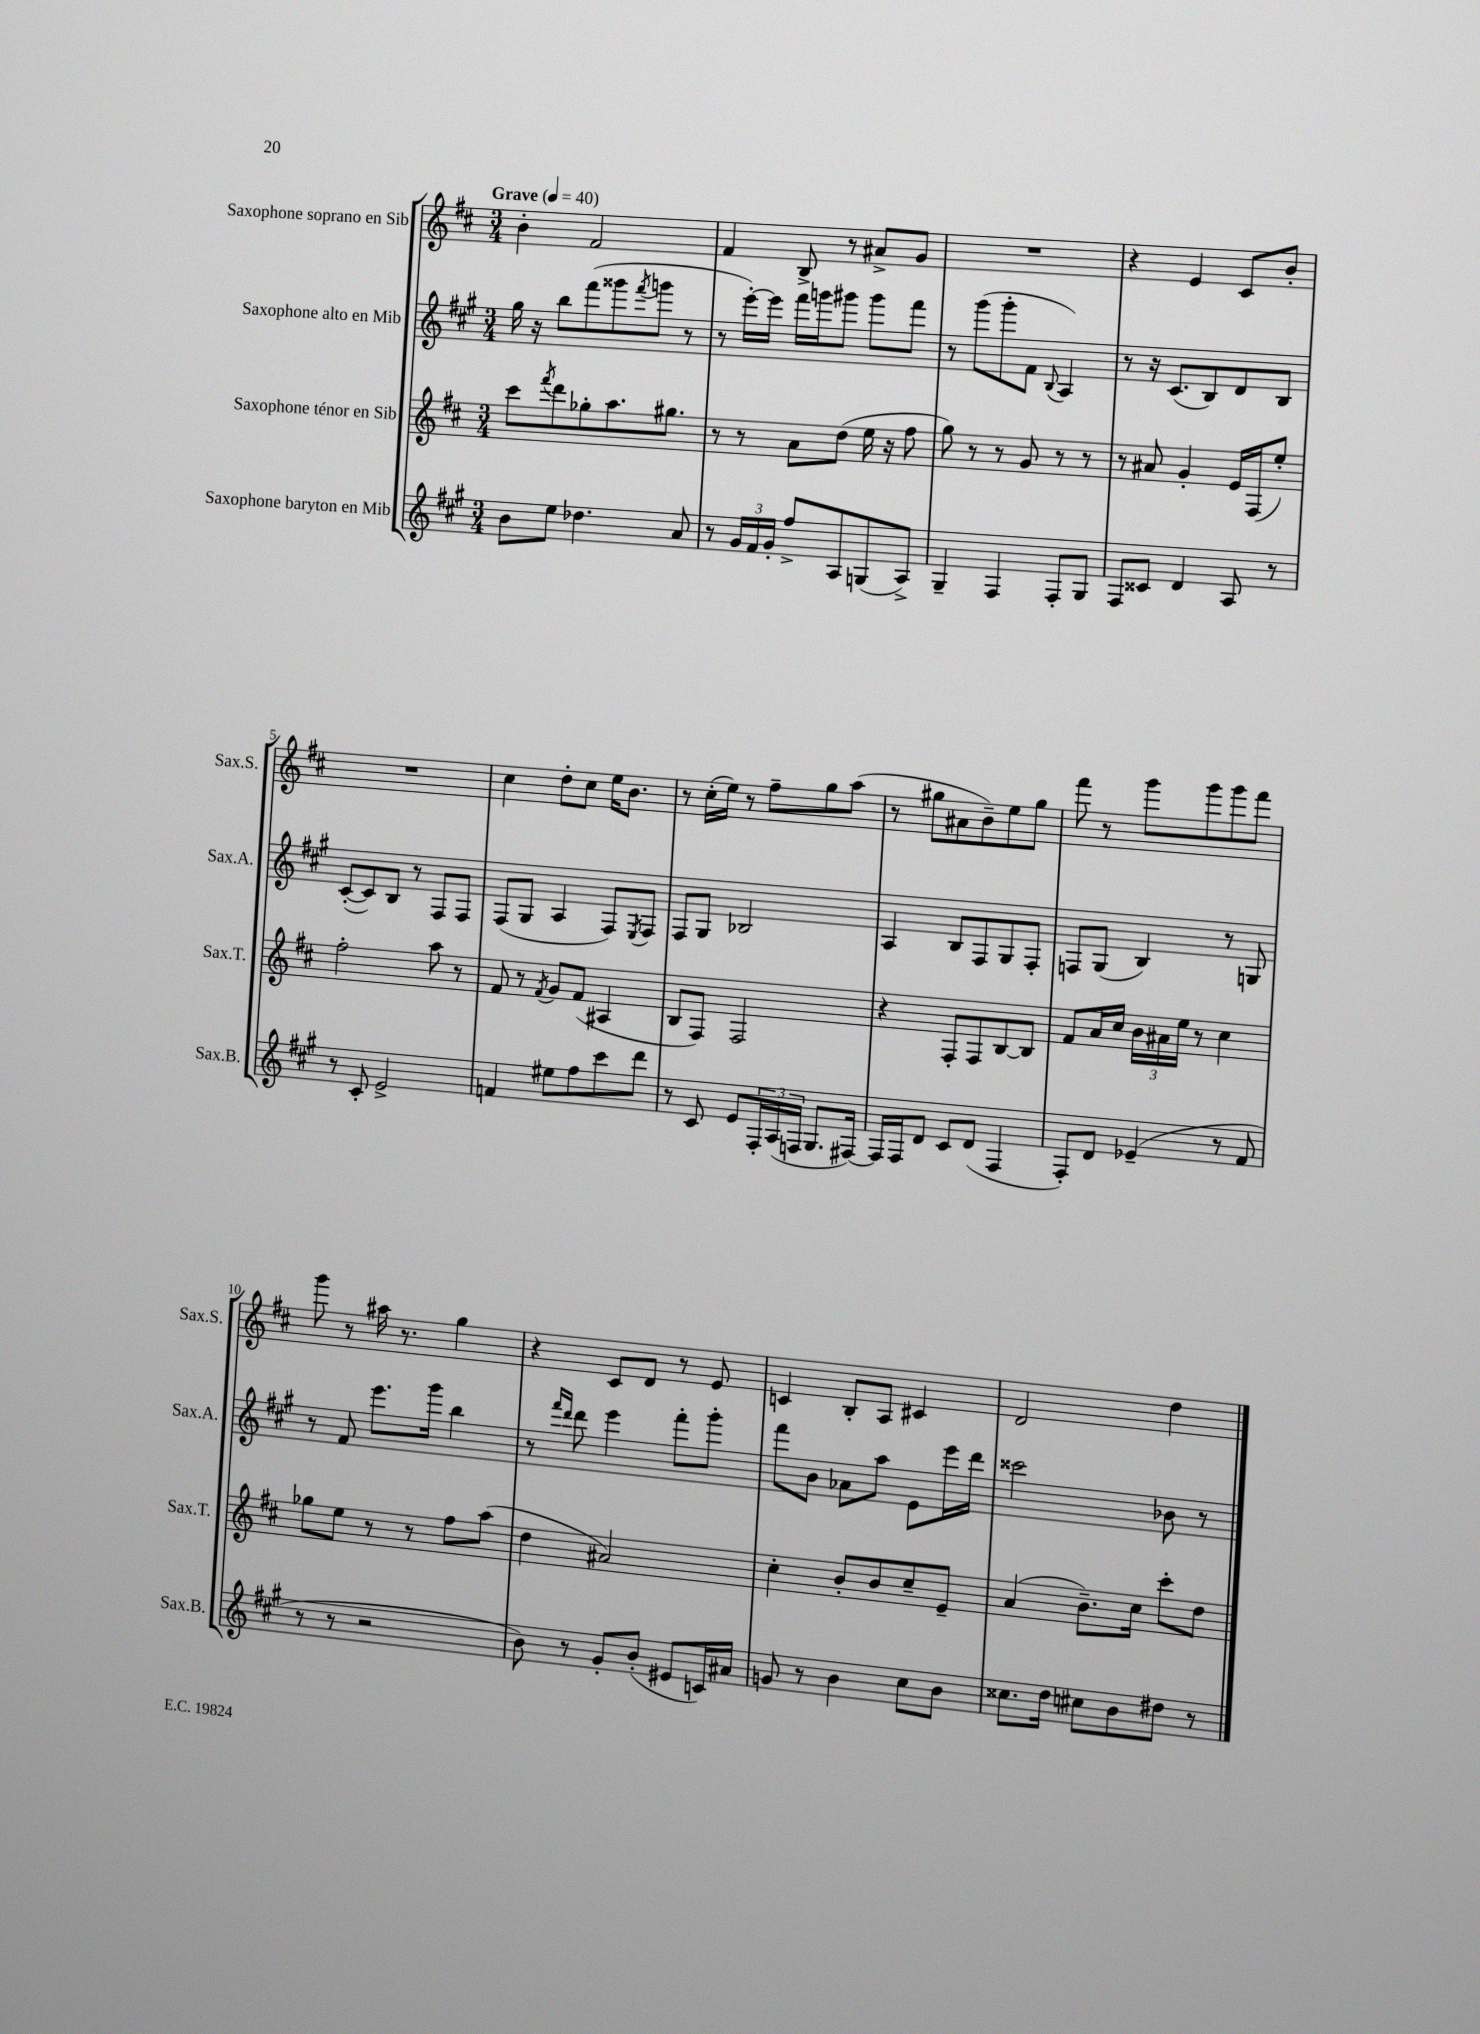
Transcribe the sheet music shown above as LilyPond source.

<<
\new StaffGroup <<
\new Staff = "s0" \with { instrumentName = "Saxophone soprano en Sib" shortInstrumentName = "Sax.S." } {
    \clef treble \key d \major \numericTimeSignature \time 3/4 \tempo "Grave" 4 = 40
    b'4-. fis'2 |
    fis'4 b8-> r8 ais'8-> g'8 |
    R2. |
    r4 e'4 cis'8 b'8-. |
    R2. |
    cis''4 d''8-. cis''8 e''16 b'8. |
    r8 cis''16-.( e''16) r8 fis''8-- g''8 a''8( |
    r8 gis''8 ais'8 b'8--) e''8 gis''8 |
    fis'''8 r8 g'''8 g'''8 g'''8 fis'''8 |
    g'''8 r8 ais''16 r8. g''4 |
    r4 cis'8 d'8 r8 e'8 |
    c'4 b8-. a8 cis'4 |
    d'2 d''4 \bar "|." |
}
\new Staff = "s1" \with { instrumentName = "Saxophone alto en Mib" shortInstrumentName = "Sax.A." } {
    \clef treble \key a \major \numericTimeSignature \time 3/4
    gis''16 r16 b''8 fis'''8( gisis'''8 \acciaccatura { fis'''8 } g'''8 r8 |
    r8 e'''16~-.) e'''16 fis'''16 g'''16 gis'''8 gis'''8 fis'''8 |
    r8 gis'''8( gis'''8-. fis'8 \appoggiatura { b8 } a4) |
    r8 r16 cis'8.( b8) d'8 b8 |
    cis'8~-.( cis'8) b8 r8 fis8 fis8 |
    fis8( gis8 a4 fis8) \acciaccatura { e8 } fis8 |
    fis8 gis8 bes2 |
    a4 b8 fis8 gis8 fis8-. |
    f8 gis8( b4) r8 g8 |
    r8 fis'8 e'''8. gis'''16 b''4 |
    r8 \grace { fis'''16 d'''16 } d'''8 e'''4 fis'''8-. gis'''8-. |
    fis'''8 b'8 aes'8 a''8 e'8 e'''16 d'''16 |
    cisis'''2 bes'8 r8 \bar "|." |
}
\new Staff = "s2" \with { instrumentName = "Saxophone ténor en Sib" shortInstrumentName = "Sax.T." } {
    \clef treble \key d \major \numericTimeSignature \time 3/4
    cis'''8 \acciaccatura { fis'''8 } d'''8 ges''8-. a''8. gis''8. |
    r8 r8 a'8 d''8( e''16 r16 fis''8 |
    g''8) r8 r8 g'8 r8 r8 |
    r8 ais'8 g'4-. e'16 fis16( e''8-.) |
    fis''2-. a''8 r8 |
    fis'8 r8 \acciaccatura { fis'8 } g'8 fis'8( ais4 |
    b8 fis8) fis2 |
    r4 fis8-. fis8 b8~ b8 |
    fis'8 a'16 cis''16 \tuplet 3/2 { b'16 ais'16 e''16 } r8 cis''4 |
    ges''8 e''8 r8 r8 fis''8 a''8( |
    d''4 ais'2) |
    cis''4-. b'8-. b'8 cis''8-- e'8-- |
    a'4( b'8.--) cis''16 cis'''8-. d''8 \bar "|." |
}
\new Staff = "s3" \with { instrumentName = "Saxophone baryton en Mib" shortInstrumentName = "Sax.B." } {
    \clef treble \key a \major \numericTimeSignature \time 3/4
    b'8 e''8 des''4. a'8 |
    r8 \tuplet 3/2 { gis'16 fis'16 gis'16-. } fis''8-> a8 g8( a8->) |
    gis4-- fis4 fis8-. gis8 |
    fis8 cisis'8 d'4 a8 r8 |
    r8 cis'8-. e'2-> |
    f'4 eis''8 fis''8 cis'''8 d'''8 |
    r8 cis'8 e'8 \tuplet 3/2 { fis16-. a16( f16 } gis8. fis16~) |
    fis16 fis16 d'8 cis'8 d'8( fis4 |
    fis8-.) d'8 ees'4--( r8 fis'8 |
    r8 r8 r2 |
    b'8) r8 gis'8-. b'8-.( eis'8 c'16) ais'16 |
    g'8 r8 b'4 cis''8 b'8 |
    cisis''8. d''16 cis''8 b'8 dis''8 r8 \bar "|." |
}
>>
>>
